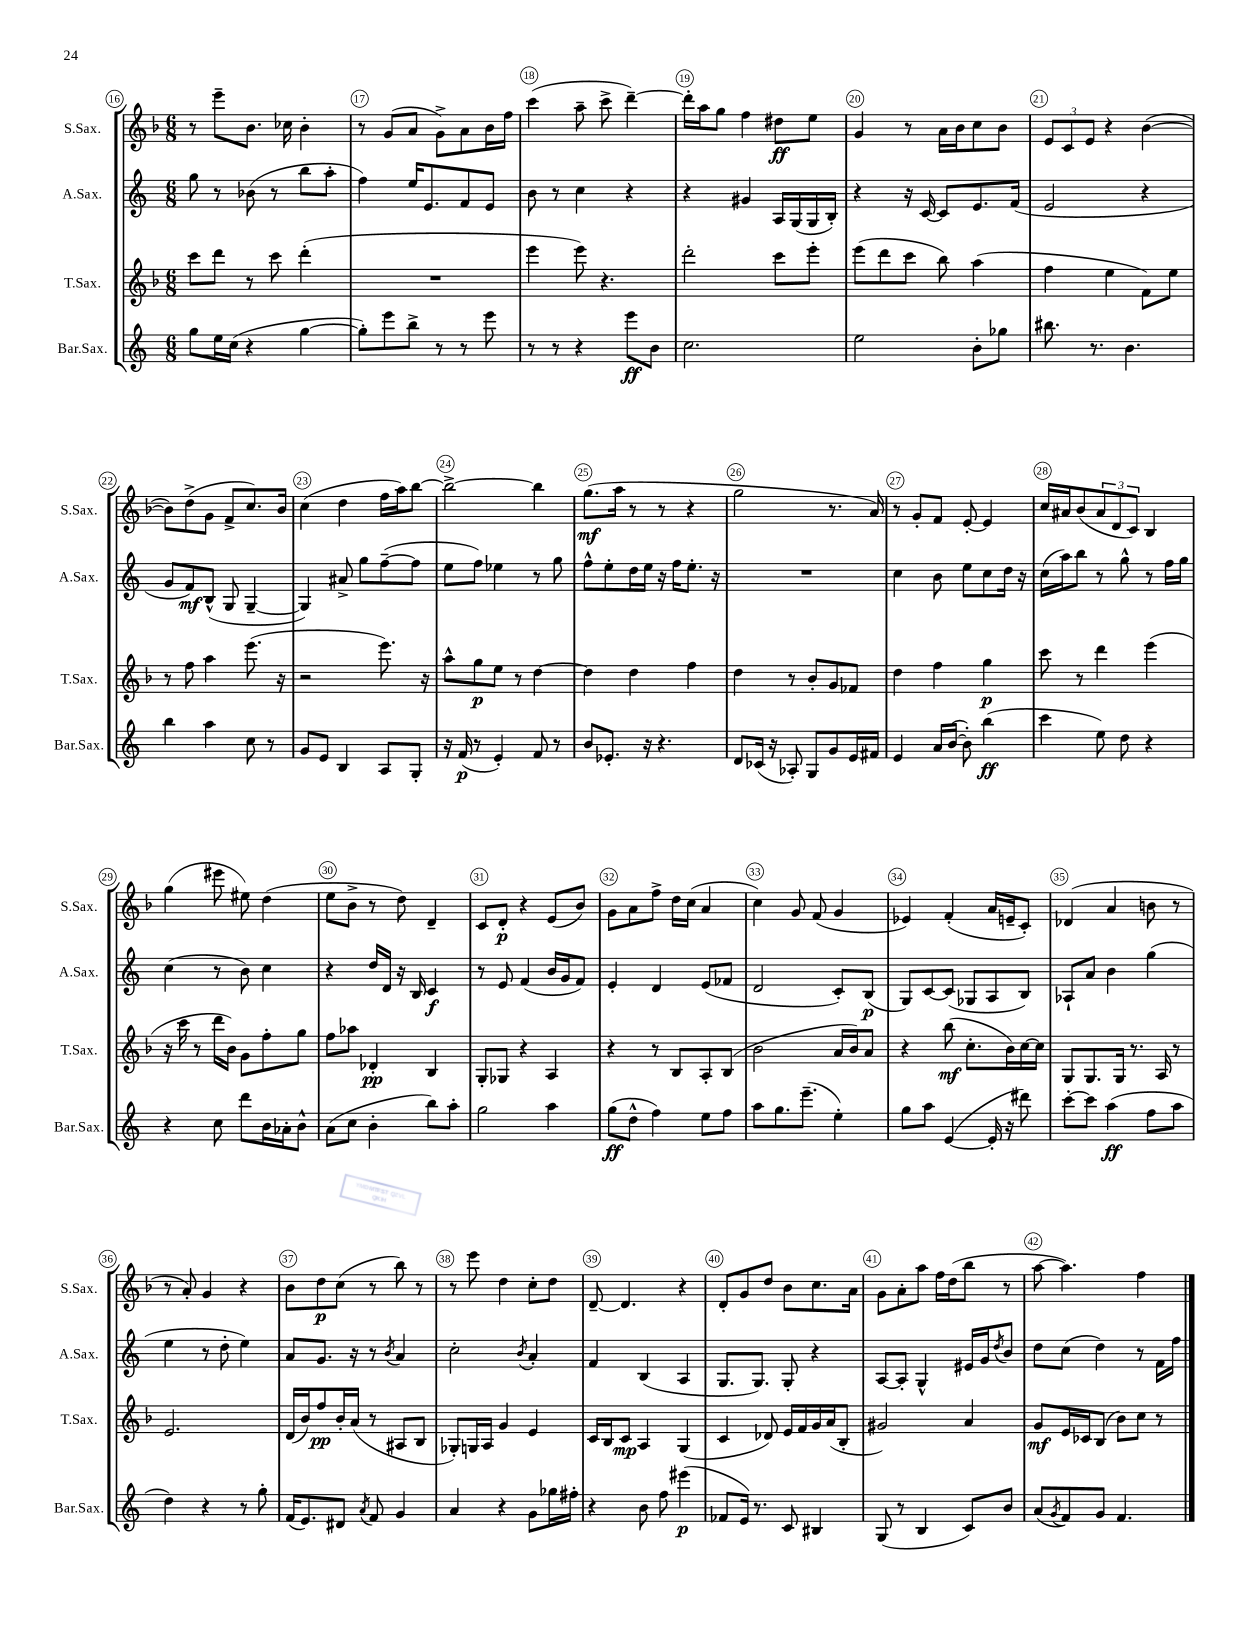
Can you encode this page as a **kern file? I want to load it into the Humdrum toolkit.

**kern	**dynam	**kern	**dynam	**kern	**dynam	**kern	**dynam
*part4	*part4	*part3	*part3	*part2	*part2	*part1	*part1
*staff4	*staff4	*staff3	*staff3	*staff2	*staff2	*staff1	*staff1
*I"Bar.Sax.	*	*I"T.Sax.	*	*I"A.Sax.	*	*I"S.Sax.	*
*I'Bar.Sax.	*	*I'T.Sax.	*	*I'A.Sax.	*	*I'S.Sax.	*
*clefG2	*	*clefG2	*	*clefG2	*	*clefG2	*
*k[]	*	*k[b-]	*	*k[]	*	*k[b-]	*
*M6/8	*	*M6/8	*	*M6/8	*	*M6/8	*
=16	=16	=16	=16	=16	=16	=16	=16
8gg\L	.	8ccc\L	.	8gg\	.	8r	.
16ee\L	.	8ddd\J	.	8r	.	8eee~\L	.
(16cc\JJ	.	.	.	.	.	.	.
4r	.	8r	.	(8b-X\	.	8.b-\J	.
.	.	8ccc\	.	8r	.	.	.
.	.	.	.	.	.	16cc-X\	.
[4gg\	.	(4ddd'\	.	8bb\L	.	4b-'\	.
.	.	.	.	8aa'\J	.	.	.
=17	=17	=17	=17	=17	=17	=17	=17
8gg'\L])	.	2.r	.	4ff\)	.	8r	.
8eee\	.	.	.	.	.	(8g/L	.
8bb^\J	.	.	.	16ee/KL	.	8a/J	.
.	.	.	.	8.e/	.	.	.
8r	.	.	.	.	.	8g^\L)	.
8r	.	.	.	8f/	.	8a\	.
8eee\	.	.	.	8e/J	.	16b-\L	.
.	.	.	.	.	.	16ff\JJ	.
=18	=18	=18	=18	=18	=18	=18	=18
8r	.	4eee\	.	8b\	.	(4ccc\	.
8r	.	.	.	8r	.	.	.
4r	.	8eee\)	.	4cc\	.	8aa~\	.
.	.	4.r	.	.	.	8ccc^\	.
8eee\L	ff	.	.	4r	.	[4ddd~\)	.
8b\J	.	.	.	.	.	.	.
=19	=19	=19	=19	=19	=19	=19	=19
2.cc\	.	2ddd'\	.	4r	.	16ddd'\LL]	.
.	.	.	.	.	.	16aa\J	.
.	.	.	.	.	.	8gg\J	.
.	.	.	.	4g#X/	.	4ff\	.
.	.	8ccc\L	.	16A/LL	.	8dd#X\L	ff
.	.	.	.	(16G/	.	.	.
.	.	8eee'\J	.	16G/	.	8ee\J	.
.	.	.	.	16B'/JJ)	.	.	.
=20	=20	=20	=20	=20	=20	=20	=20
2ee\	.	(8eee\L	.	4r	.	4g/	.
.	.	8ddd\	.	.	.	.	.
.	.	8ccc\J	.	16r	.	8r	.
.	.	.	.	[16c/	.	.	.
.	.	8bb-\)	.	8c/L]	.	16a\LL	.
.	.	.	.	.	.	16b-\J	.
8b'\L	.	(4aa\	.	8.e/	.	8cc\	.
8gg-X\J	.	.	.	.	.	8b-\J	.
.	.	.	.	(16f/Jk	.	.	.
=21	=21	=21	=21	=21	=21	=21	=21
8.bb#X\	.	4ff\	.	2e/	.	12e/L	.
.	.	.	.	.	.	12c/	.
.	.	.	.	.	.	12e/J	.
8.r	.	.	.	.	.	.	.
.	.	4ee\	.	.	.	4r	.
4.b\	.	.	.	.	.	.	.
.	.	8f\L)	.	4r	.	([4b-\	.
.	.	8ee\J	.	.	.	.	.
!!LO:LB:g=z
=22	=22	=22	=22	=22	=22	=22	=22
4bb\	.	8r	.	8g/L	.	8b-\L])	.
.	.	8ff\	.	8f/)	mf	(8dd^\	.
4aa\	.	4aa\	.	(8B^^/J	.	8g\J	.
.	.	.	.	8G/	.	8f^/L	.
8cc\	.	(8.eee\	.	[4G~/	.	8.cc/)	.
8r	.	.	.	.	.	.	.
.	.	16r	.	.	.	16b-/Jk	.
=23	=23	=23	=23	=23	=23	=23	=23
8g/L	.	2r	.	4G/])	.	(4cc\	.
8e/J	.	.	.	.	.	.	.
4B/	.	.	.	8a#X^/	.	4dd\	.
.	.	.	.	8gg\L	.	.	.
8A/L	.	8.eee\)	.	([8ff~\	.	16ff\LL	.
.	.	.	.	.	.	16aa\J)	.
8G'/J	.	.	.	8ff\J]	.	[8bb-\J	.
.	.	16r	.	.	.	.	.
=24	=24	=24	=24	=24	=24	=24	=24
16r	.	8aa^^\L	.	8ee\L	.	2bb-^\_	.
(16f/	p	.	.	.	.	.	.
8r	.	8gg\	p	8ff\J)	.	.	.
4e'/)	.	8ee\J	.	4ee-X\	.	.	.
.	.	8r	.	.	.	.	.
8f/	.	[4dd\	.	8r	.	4bb-\]	.
8r	.	.	.	8gg\	.	.	.
=25	=25	=25	=25	=25	=25	=25	=25
8b/L	.	4dd\]	.	8ff^^\L	.	(8.gg\L	mf
8.e-X'/J	.	.	.	8ee'\	.	.	.
.	.	.	.	.	.	16aa\Jk	.
.	.	4dd\	.	16dd\L	.	8r	.
16r	.	.	.	16ee\JJ	.	.	.
4.r	.	.	.	16r	.	8r	.
.	.	.	.	16ff\KL	.	.	.
.	.	4ff\	.	8.ee'\J	.	4r	.
.	.	.	.	16r	.	.	.
=26	=26	=26	=26	=26	=26	=26	=26
8d/L	.	4dd\	.	2.r	.	2gg\	.
(16c-X/Jk	.	.	.	.	.	.	.
16r	.	.	.	.	.	.	.
8A-X'/)	.	8r	.	.	.	.	.
8G/L	.	8b-'/L	.	.	.	.	.
8g/	.	8g/	.	.	.	8.r	.
16e/L	.	8f-X/J	.	.	.	.	.
16f#X/JJ	.	.	.	.	.	16a/)	.
=27	=27	=27	=27	=27	=27	=27	=27
4e/	.	4dd\	.	4cc\	.	8r	.
.	.	.	.	.	.	8g'/L	.
16a/LL	.	4ff\	.	8b\	.	8f/J	.
([16b/JJ	.	.	.	.	.	.	.
8b'\])	.	.	.	8ee\L	.	[8e'/	.
(4bb\	ff	4gg\	p	8cc\	.	4e/]	.
.	.	.	.	16dd\Jk	.	.	.
.	.	.	.	16r	.	.	.
=28	=28	=28	=28	=28	=28	=28	=28
4ccc\	.	8ccc\	.	(16cc\LL	.	16cc/LL	.
.	.	.	.	16aa\J)	.	16a#X/J	.
.	.	8r	.	8bb\J	.	(8b-/	.
8ee\)	.	4ddd\	.	8r	.	12a#/	.
.	.	.	.	.	.	12d/	.
8dd\	.	.	.	8gg^^\	.	.	.
.	.	.	.	.	.	12c/J)	.
4r	.	(4eee\	.	8r	.	4B-/	.
.	.	.	.	16ff\LL	.	.	.
.	.	.	.	16gg\JJ	.	.	.
!!LO:LB:g=z
=29	=29	=29	=29	=29	=29	=29	=29
4r	.	16r	.	(4cc\	.	(4gg\	.
.	.	16ccc\	.	.	.	.	.
.	.	8r	.	.	.	.	.
8cc\	.	16ddd\LL	.	8r	.	8eee#X\	.
.	.	16b-\JJ)	.	.	.	.	.
8ddd\L	.	8g\L	.	8b\)	.	8ee#X\)	.
16b\L	.	8ff'\	.	4cc\	.	(4dd\	.
16a-X'\J	.	.	.	.	.	.	.
8b^^\J	.	8gg\J	.	.	.	.	.
=30	=30	=30	=30	=30	=30	=30	=30
(8a\L	.	8ff\L	.	4r	.	8ee\L	.
8cc\J	.	8aa-X\J	.	.	.	8b-^\J	.
4b'\	.	4d-X'/	pp	16dd/LL	.	8r	.
.	.	.	.	16d/JJ	.	.	.
.	.	.	.	16r	.	8dd\)	.
.	.	.	.	16B/	.	.	.
8bb\L)	.	4B-/	.	4c/	f	4d~/	.
8aa'\J	.	.	.	.	.	.	.
=31	=31	=31	=31	=31	=31	=31	=31
2gg\	.	8G'/L	.	8r	.	8c/L	.
.	.	8G-X/J	.	8e/	.	8d'/J	p
.	.	4r	.	(4f/	.	4r	.
4aa\	.	4A/	.	16b/LL	.	(8e/L	.
.	.	.	.	16g/J	.	.	.
.	.	.	.	8f/J)	.	8b-/J)	.
=32	=32	=32	=32	=32	=32	=32	=32
(8gg\L	ff	4r	.	4e'/	.	8g\L	.
8dd^^\J	.	.	.	.	.	8a\	.
4ff\)	.	8r	.	4d/	.	8ff^\J	.
.	.	8B-/L	.	.	.	16dd\LL	.
.	.	.	.	.	.	(16cc\JJ	.
8ee\L	.	8A'/	.	(8e/L	.	4a/	.
8ff\J	.	(8B-/J	.	8f-X/J	.	.	.
=33	=33	=33	=33	=33	=33	=33	=33
8aa\L	.	2b-\	.	2d/	.	4cc\)	.
8.gg\	.	.	.	.	.	.	.
.	.	.	.	.	.	8g/	.
(8.eee~\J	.	.	.	.	.	.	.
.	.	.	.	.	.	(8f/	.
4ee'\)	.	16a/LL	.	8c'/L)	.	4g/	.
.	.	16b-/J)	.	.	.	.	.
.	.	8a/J	.	(8B/J	p	.	.
=34	=34	=34	=34	=34	=34	=34	=34
8gg\L	.	4r	.	8G/L)	.	4e-X/)	.
8aa\J	.	.	.	[8c/	.	.	.
([4e/	.	(8bb-\	mf	(8c/J]	.	(4f'/	.
.	.	8.cc'\L	.	8G-X/L	.	.	.
16e'/]	.	.	.	8A/	.	16a/LL	.
16r	.	16b-\L)	.	.	.	16en~/J	.
8ddd#X\)	.	[16cc\	.	8B/J)	.	8c'/J)	.
.	.	16cc\JJ]	.	.	.	.	.
=35	=35	=35	=35	=35	=35	=35	=35
[8ccc'\L	.	8G/L	.	8A-X`/L	.	(4d-X/	.
8ccc\J]	.	8.G/	.	8a/J	.	.	.
(4aa\	ff	.	.	4b\	.	4a/	.
.	.	16G/Jk	.	.	.	.	.
.	.	8.r	.	.	.	.	.
8ff\L	.	.	.	(4gg\	.	8bn\	.
.	.	16A/	.	.	.	.	.
8aa\J	.	8r	.	.	.	8r	.
!!LO:LB:g=z
=36	=36	=36	=36	=36	=36	=36	=36
4dd\)	.	2.e/	.	4ee\	.	8r	.
.	.	.	.	.	.	8a'/)	.
4r	.	.	.	8r	.	4g/	.
.	.	.	.	8dd'\	.	.	.
8r	.	.	.	4ee\)	.	4r	.
8gg'\	.	.	.	.	.	.	.
=37	=37	=37	=37	=37	=37	=37	=37
(16f/KL	.	(16d/LL	.	8a/L	.	8b-\L	.
8.e/)	.	16b-/J)	.	.	.	.	.
.	.	8ff/	pp	8.g/J	.	8dd\	p
8d#X/J	.	16b-'/L	.	.	.	(8cc\J	.
.	.	(16a/JJ	.	16r	.	.	.
8qa/	.	.	.	.	.	.	.
8f/	.	8r	.	8r	.	8r	.
.	.	.	.	8qb/	.	.	.
4g/	.	8A#X/L	.	4a/	.	8bb-\)	.
.	.	8B-/J	.	.	.	8r	.
=38	=38	=38	=38	=38	=38	=38	=38
4a/	.	8G-X'/L)	.	2cc'\	.	8r	.
.	.	16Gn/L	.	.	.	8eee\	.
.	.	16A/JJ	.	.	.	.	.
4r	.	4g/	.	.	.	4dd\	.
.	.	.	.	8qb/	.	.	.
8g\L	.	4e/	.	4a'/	.	8cc'\L	.
16gg-X\L	.	.	.	.	.	8dd\J	.
16ff#X'\JJ	.	.	.	.	.	.	.
=39	=39	=39	=39	=39	=39	=39	=39
4r	.	16c/LL	.	4f/	.	[8d~/	.
.	.	16B-/J	.	.	.	.	.
.	.	8c/J	mp	.	.	4.d/]	.
8b\	.	4A/	.	(4B/	.	.	.
8ff\	.	.	.	.	.	.	.
(4eee#X\	p	(4G/	.	4A/	.	4r	.
=40	=40	=40	=40	=40	=40	=40	=40
8f-X/L	.	4c/	.	8.G/L	.	8d'/L	.
16e/Jk)	.	.	.	.	.	8g/	.
8.r	.	.	.	8.G/J)	.	.	.
.	.	8d-X/)	.	.	.	8dd/J	.
8c/	.	16e/LL	.	8G'/	.	8b-\L	.
.	.	16f/	.	.	.	.	.
4B#X/	.	16g/	.	4r	.	8.cc\	.
.	.	(16a/J	.	.	.	.	.
.	.	8B-'/J	.	.	.	.	.
.	.	.	.	.	.	16a\Jk	.
=41	=41	=41	=41	=41	=41	=41	=41
(8G/	.	2g#X/)	.	[8A/L	.	8g\L	.
8r	.	.	.	8A'/J]	.	8a'\	.
4B/	.	.	.	4G^^/	.	8aa\J	.
.	.	.	.	.	.	16ff\LL	.
.	.	.	.	.	.	(16dd\J	.
8c/L)	.	4a/	.	16e#X/LL	.	8bb-\J	.
.	.	.	.	16g/J	.	.	.
.	.	.	.	8qdd/	.	.	.
8b/J	.	.	.	8b/J	.	8r	.
=42	=42	=42	=42	=42	=42	=42	=42
(8a/L	.	8g/L	mf	8dd\L	.	[8aa\	.
8qg/	.	.	.	.	.	.	.
8f/)	.	16e/L	.	(8cc\J	.	4.aa\])	.
.	.	16c-X/J	.	.	.	.	.
8g/J	.	(8B-/J	.	4dd\)	.	.	.
4.f/	.	8b-\L)	.	.	.	.	.
.	.	8cc\J	.	8r	.	4ff\	.
.	.	8r	.	16f\LL	.	.	.
.	.	.	.	16ff\JJ	.	.	.
==	==	==	==	==	==	==	==
*-	*-	*-	*-	*-	*-	*-	*-
